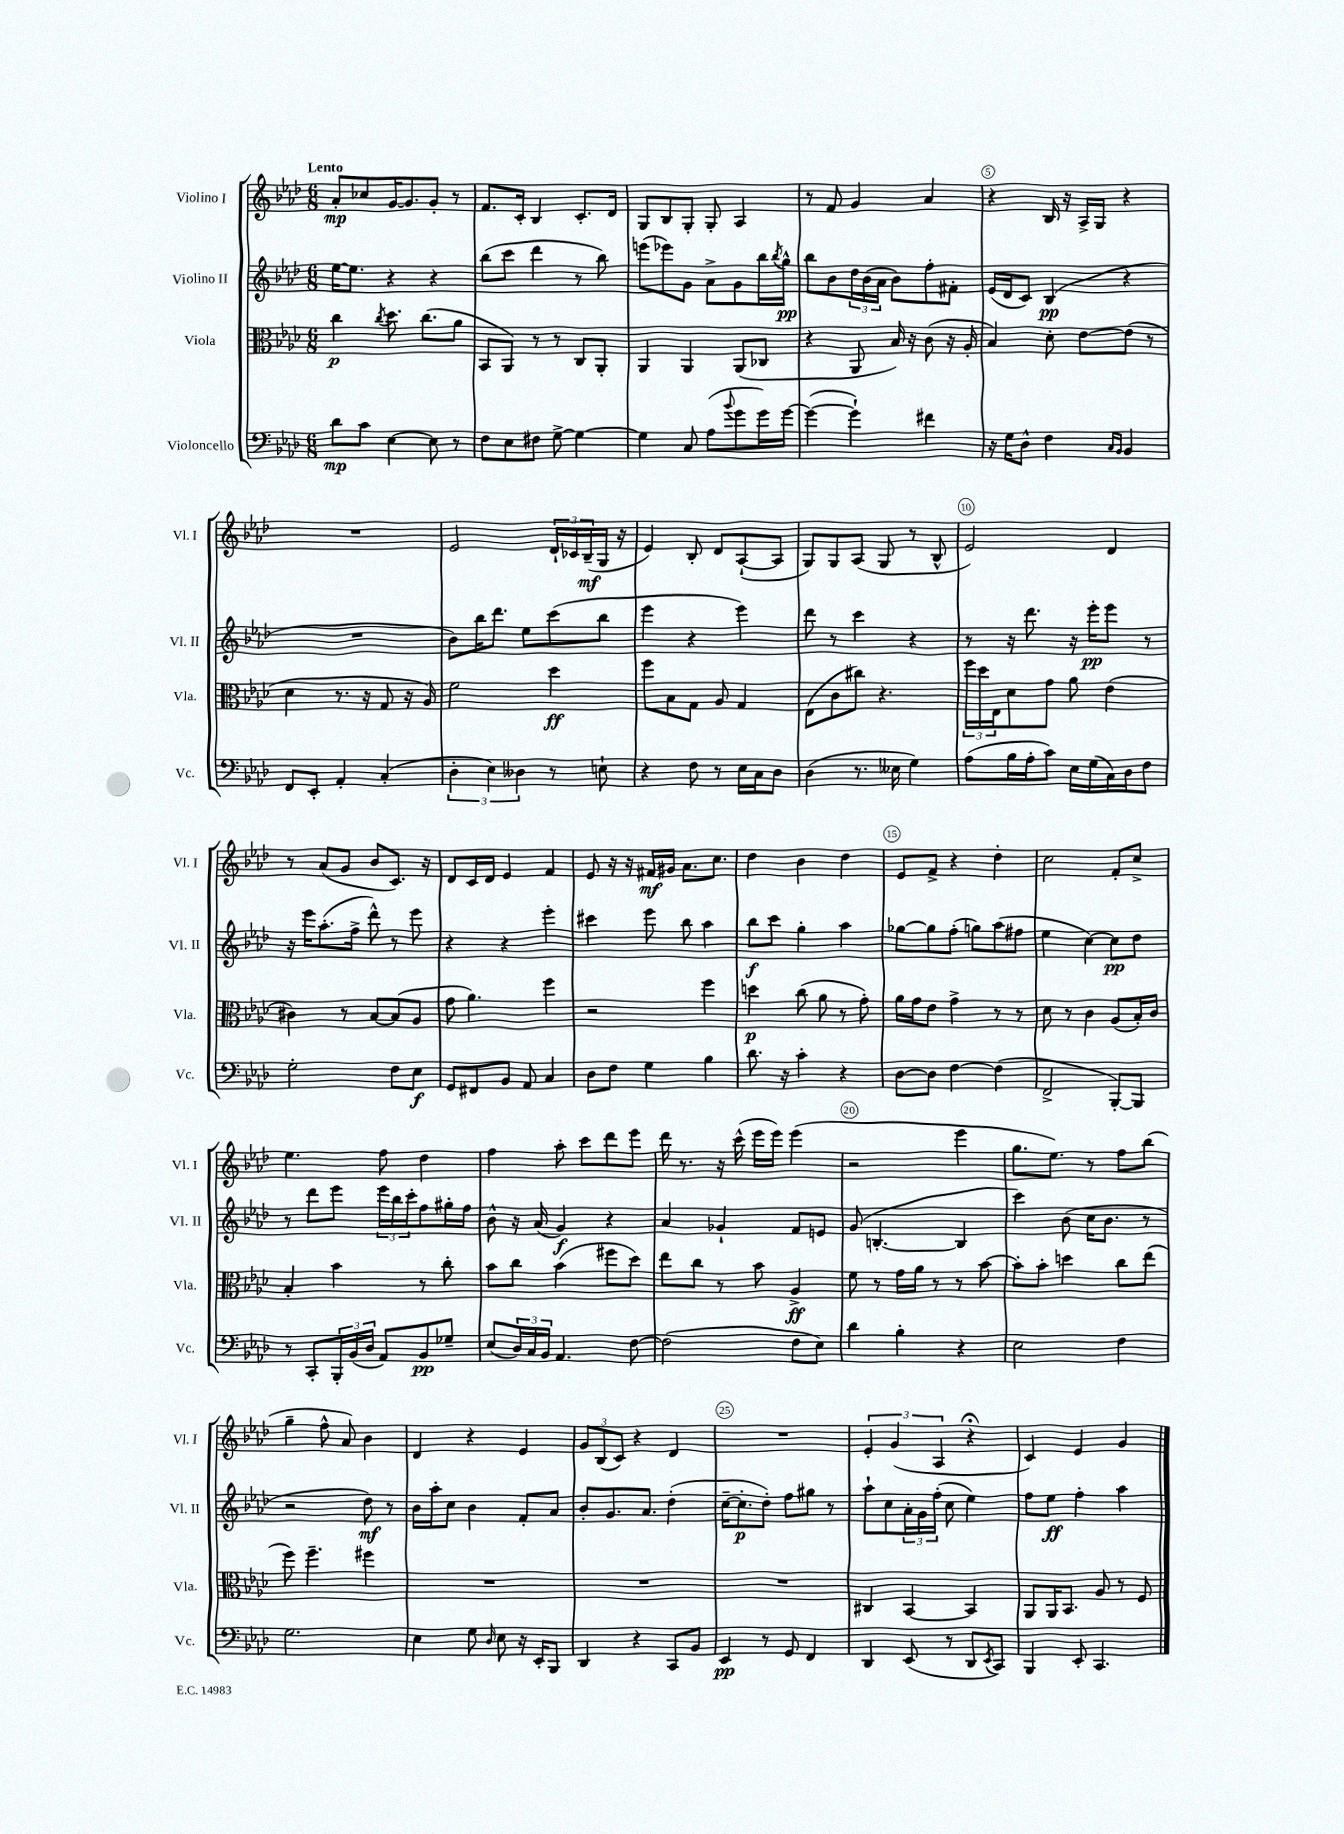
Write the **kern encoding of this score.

**kern	**kern	**kern	**kern
*staff4	*staff3	*staff2	*staff1
*clefF4	*clefC3	*clefG2	*clefG2
*k[b-e-a-d-]	*k[b-e-a-d-]	*k[b-e-a-d-]	*k[b-e-a-d-]
*M6/8	*M6/8	*M6/8	*M6/8
8d-\L	4cc\	[16ee-\LK	8a-'/L
.	.	8.ee-\]J	.
8c\J	.	.	8cc-/
.	8qcc/	.	.
[4E-\	8.dd-\	4r	[16g/K
.	.	.	8.g/]
.	(8.cc\L	.	.
8E-\]	.	4r	8g'/J
8r	8a-\J	.	8r
=	=	=	=
8F\L	8BB-/L	(8bb-\L	8.f/L
8E-\	8AA-/J)	8ccc\J	.
.	.	.	16c'/Jk
8F#\J	8r	4ddd-\	4B-/
[8G^\	8r	.	.
4G\_	8C/L	8r	8.c'/L
.	8AA-'/J	8bb-\)	.
.	.	.	16d-/Jk
=	=	=	=
4G\]	4AA-/	(8eee\L	8G/L
.	.	8eee-\)	8B-/
8C/	4AA-/	8g\J	8G'/J
(8A-\L	.	8a-^\L	8G'/
8qqb-/	.	.	.
8g\	(8AA-/L	8g\	4A-/
16g\L)	8C-/J	16bb-\L	.
.	.	8qbb-/	.
[16g\JJ	.	16gg^^\JJ	.
=	=	=	=
(4g\_	4r	8bb-\L	8r
.	.	8b-\	8f/
4g`\])	8AA-/	24dd-\L	4g/
.	.	(24b-\	.
.	.	24a-\JJ	.
.	16B-/)	8b-\L)	.
.	16r	.	.
4f#\	(8c\	8ff'\	4a-/
.	16r	8f#'\J	.
.	16A-'/	.	.
=	=	=	=
16r	4B-/)	(16e-/LL	4r
16G\LK	.	16d-/J	.
8D-^^\J	.	8c/J)	.
4F\	8d-'\	(4B-/	16B-/
.	.	.	16r
.	[8e-\L	.	16A-^/LL
.	.	.	16G/JJ
16qqC/LL	.	.	.
16qqBB-/JJ	.	.	.
4BB-/	(8e-\]J	4r	4r
.	8r	.	.
=	=	=	=
8FF/L	4d-\	2.r	2.r
8EE-'/J	.	.	.
4AA-'/	8.r	.	.
.	16r	.	.
(4C'/	8G/	.	.
.	16r	.	.
.	16A-/)	.	.
=	=	=	=
6D-'\	2f\	8b-\L)	2e-/
.	.	16bb-\K	.
6E-\)	.	.	.
.	.	8.ddd-\J	.
6D--\	.	.	.
.	.	8ee-\L	.
8r	4dd-\	(8ccc\	24d-`/LL
.	.	.	24c-/
.	.	.	(24B-~/
8E`\	.	8bb-\J	16G/JJ
.	.	.	16r
=	=	=	=
4r	8ff\L	4eee-\	4e-/)
.	8B-\	.	.
8F\	8G\J	4r	8B-'/
8r	8A-/	.	8d-/L
16E-\LL	4G/	4eee-\)	([8A-`/
16C\J	.	.	.
8D-\J	.	.	8A-/]J
=	=	=	=
(4D-\	(8E-\L	8ddd-\	8G/L)
.	8c\	8r	8G/
8.r	8cc#\J)	4ccc\	(8A-/J
.	4.r	.	8G/
16E--\	.	.	.
4G\)	.	4r	8r
.	.	.	8B-^^/
=	=	=	=
(8A-\L	24ff\LL	8r	2e-/)
.	24dd-\	.	.
.	24E-\J	.	.
16B-\L	8d-\	16r	.
16A-'\J	.	8.ddd-\	.
8c\J)	8g\J	.	.
16E-\LL	8a-\	16r	.
(16G\	.	16eee-'\LK	.
16C\)	(4e-\	8eee-\J	4d-/
16D-\J	.	.	.
8F\J	.	8r	.
=	=	=	=
2G'\	4c#\)	16r	8r
.	.	16eee-\LK	.
.	.	(8.aa-'\	(8a-/L
.	8r	.	8g/J
.	.	16ff^\Jk	.
.	[8B-/L	8ddd-^^\)	8b-/L
8F\L	(8B-/]	8r	8.c/J)
8E-\J	8A-/J	8eee-\	.
.	.	.	16r
=	=	=	=
8GG/L	8g\	4r	8d-/L
8FF#/	4.a-\)	.	16c/L
.	.	.	16d-/JJ
8BB-/J	.	4r	4e-/
8AA-/	.	.	.
4C/	4ff\	4eee-'\	4f/
=	=	=	=
8D-\L	2r	4ccc#\	8e-/
8F\J	.	.	16r
.	.	.	16r
4G\	.	8eee-\	16f#/LL
.	.	.	16g#/JJ
.	.	8bb-\	8.a-\L
4B-\	4ff\	4aa-\	.
.	.	.	8.cc\J
=	=	=	=
8.d-\	4dd\	8bb-\L	4dd-\
.	.	8ccc\J	.
16r	.	.	.
4c'\	(8cc\	4gg'\	4b-\
.	8a-\	.	.
4r	8r	4aa-\	4dd-\
.	8g'\)	.	.
=	=	=	=
[8D-\L	16a-\LL	[8gg-\L	8e-/L
.	16g\J	.	.
8D-\]J	8e-\J	8gg-\]	8f^/J
[4F\	4g^\	(8ff'\J	4r
.	.	8gg\L)	.
(4F\]	8r	(8aa-\	4dd-'\
.	8r	8ff#\J	.
=	=	=	=
2FF^/	8d-\	4ee-\	2cc\
.	8r	.	.
.	4c\	[4cc\)	.
[8BBB-'/L)	(8A-/L	8cc\]L	8f'/L
8BBB-/]J	16B-'/L)	8dd-\J	8cc^/J
.	16c/JJ	.	.
=	=	=	=
8r	4B-'/	8r	4.ee-\
8CC'/L	.	8ddd-\L	.
24BBB-'/L	4b-\	8eee-\J	.
(24BB-/	.	.	.
24D-/JJ	.	.	.
8AA-/L)	.	24eee-\LL	8ff\
.	.	24bb-\	.
.	.	24ccc'\J	.
8BB-/	8r	8ff\	4dd-\
8G-~/J	8cc'\	16gg#'\L	.
.	.	16ff\JJ	.
=	=	=	=
(8E-/L	8b-\L	8b-^^\	4ff\
24D-/L)	8cc\J	16r	.
24C/	.	.	.
.	.	(16a-/	.
24BB-/JJ	.	.	.
4.AA-/	(4b-\	4g/)	8aa-'\
.	.	.	8ccc\L
.	8ff#\L	4r	8ddd-\
[8F\	8dd-\J)	.	8eee-\J
=	=	=	=
(2F\]	8ee-\L	4a-/	16ddd-\
.	.	.	8.r
.	8cc\J	.	.
.	8r	4g-`/	16r
.	.	.	(16ccc^^\
.	8b-\	.	16eee-\LL
.	.	.	16eee-\JJ)
8F\L	4A-^/	8f/L	(4eee-\
8E-\J)	.	8e/J	.
=	=	=	=
4d-\	8f\	(8g/	2r
.	8r	[4.B'/	.
4B-'\	16g\LL	.	.
.	16a-\JJ	.	.
.	8r	.	.
4r	8r	4B/]	4eee-\
.	[8b-\	.	.
=	=	=	=
2E-\	8b-'\]L	4ccc\)	8.gg\L
.	8b-'\J	.	.
.	.	.	8.ee-\J)
.	4dd\	(8b-\	.
.	.	16cc\LK	8r
.	.	8.b-\J	.
4F\	8cc\L	.	8ff\L
.	(8ee-\J	8r	(8bb-\J
=	=	=	=
2.G\	8ff\)	2r	4gg~\
.	4.ff~\	.	.
.	.	.	8ff^^\
.	.	.	8a-/)
.	4ff#\	8dd-\)	4b-\
.	.	8r	.
=	=	=	=
4E-\	2.r	16b-\LL	4d-/
.	.	16aa-'\J	.
.	.	8cc\J	.
8G\	.	4b-\	4r
16qqD-/	.	.	.
8E-\	.	.	.
16r	.	8f'/L	4e-/
16EE-'/LK	.	.	.
8BBB-/J	.	8a-/J	.
=	=	=	=
4DD-/	2.r	8b-'/L	12g/L
.	.	.	(12B-/
.	.	8.g/	.
.	.	.	12c/J)
4r	.	.	4r
.	.	8.a-/J	.
8CC/L	.	(4dd-'\	4d-/
8BB-/J	.	.	.
=	=	=	=
4EE-/	2.r	[16cc~\LK	2.r
.	.	8.cc'\]	.
8r	.	8dd-'\J)	.
8GG/	.	8ff\L	.
4FF/	.	8gg#\J	.
.	.	8r	.
=	=	=	=
4DD-/	4C#/	8aa-`\L	6e-'/
.	.	8cc\	.
.	.	.	(6g/
(8EE-/	[4BB-/	24a-'\L	.
.	.	24g\	.
.	.	(24ff'\JJ	6A-/
8r	.	8cc\	.
8DD-/L	4BB-/]	4ee-\)	4r;
8qEE-/	.	.	.
8CC/J)	.	.	.
=	=	=	=
4BBB-/	8AA-/L	8ff\L	4c/)
.	16AA-/K	8ee-\J	.
.	8.BB-/J	.	.
8EE-'/	.	4ff'\	4e-/
4.CC/	8A-/	.	.
.	8r	4aa-\	4g/
.	8F/	.	.
==	==	==	==
*-	*-	*-	*-
